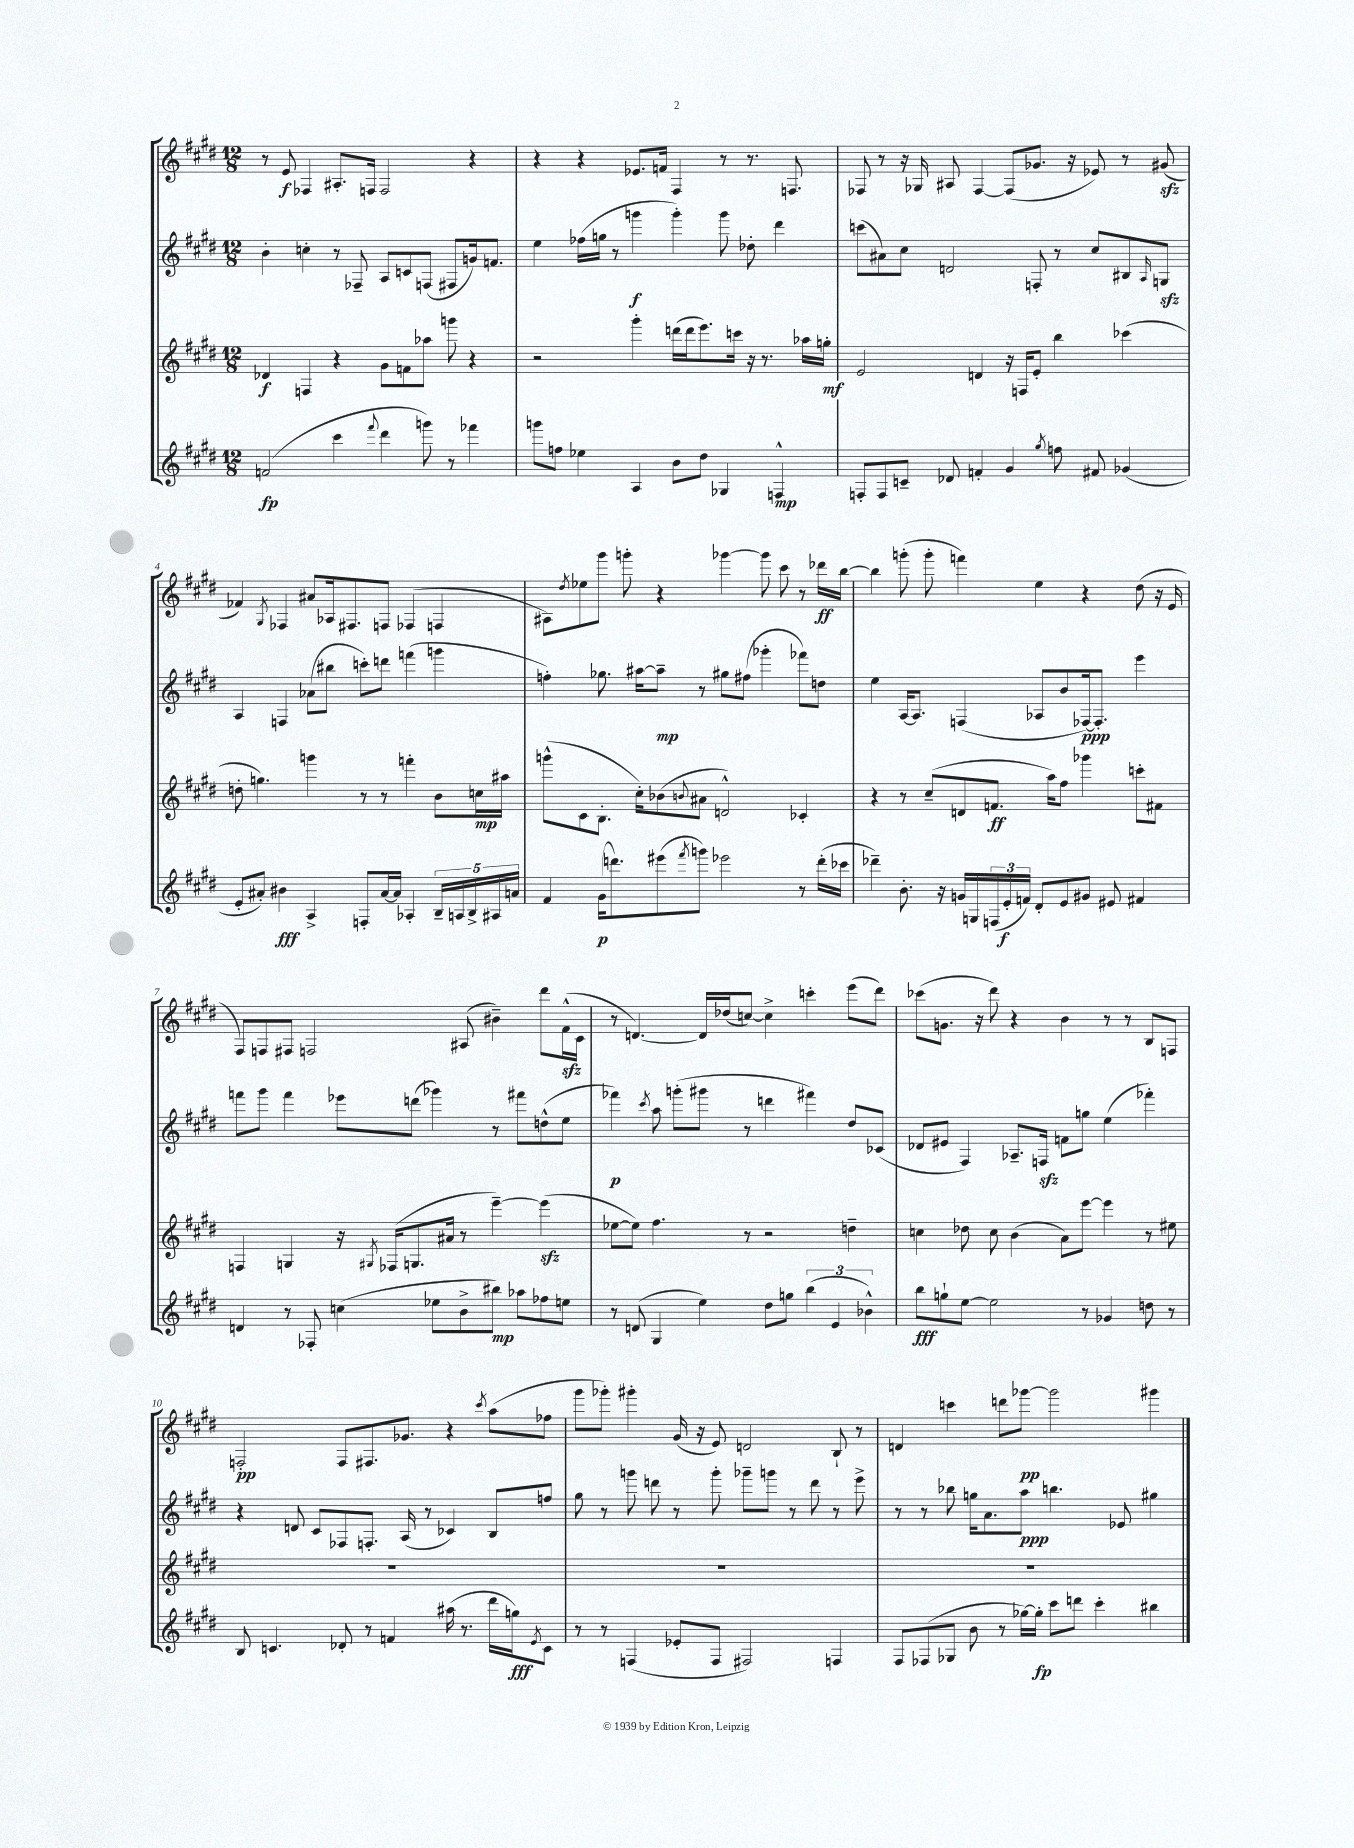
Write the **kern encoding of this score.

**kern	**dynam	**kern	**dynam	**kern	**dynam	**kern	**dynam
*part4	*part4	*part3	*part3	*part2	*part2	*part1	*part1
*staff4	*staff4	*staff3	*staff3	*staff2	*staff2	*staff1	*staff1
*clefG2	*	*clefG2	*	*clefG2	*	*clefG2	*
*k[f#c#g#d#]	*	*k[f#c#g#d#]	*	*k[f#c#g#d#]	*	*k[f#c#g#d#]	*
*M12/8	*	*M12/8	*	*M12/8	*	*M12/8	*
=1	=1	=1	=1	=1	=1	=1	=1
(2fn/	fp	4d-X/	f	4b'\	.	8r	.
.	.	.	.	.	.	8e/	f
.	.	4Fn/	.	4ccn'\	.	4F-X/	.
4ccc#\	.	4r	.	8r	.	8.A#X'/L	.
.	.	.	.	8F-X~/	.	.	.
.	.	.	.	.	.	16Fn/Jk	.
8qqfff#/	.	.	.	.	.	.	.
4ddd#\	.	8g#\L	.	8A/L	.	2F/	.
.	.	8fn\	.	8cn/	.	.	.
8gggn\)	.	8aa-X\J	.	(8Fn/J	.	.	.
8r	.	8gggn\	.	8F#X/L	.	.	.
4fff-X\	.	4r	.	16gn/k)	.	4r	.
.	.	.	.	8.fn/J	.	.	.
=2	=2	=2	=2	=2	=2	=2	=2
8gggn\L	.	2r	.	4ee\	.	4r	.
8ffn\J	.	.	.	.	.	.	.
4ee-X\	.	.	.	(16ff-X\LL	.	4r	.
.	.	.	.	16ggn\JJ	.	.	.
.	.	.	.	8r	.	.	.
4A/	.	4ggg#'\	.	4gggn\	f	8.e-X/L	.
.	.	.	.	.	.	16fn/Jk	.
8b\L	.	(16dddn\LL	.	4ggg'\)	.	4F#/	.
.	.	16ddd\J	.	.	.	.	.
8dd#\J	.	8.eee\)	.	.	.	.	.
4G-X/	.	.	.	8ggg\	.	8r	.
.	.	16cccn\Jk	.	.	.	.	.
.	.	16r	.	8dd-X'\	.	8.r	.
.	.	8.r	.	.	.	.	.
4Fn^^/	mp	.	.	4ddd#\	.	.	.
.	.	.	.	.	.	8.Fn/	.
.	.	16aa-X\LL	.	.	.	.	.
.	.	16ggn'\JJ	mf	.	.	.	.
=3	=3	=3	=3	=3	=3	=3	=3
8Fn'/L	.	2e/	.	(8cccn\L	.	8F-X/	.
8F/	.	.	.	8a#X\)	.	8r	.
8cn~/J	.	.	.	8cc#\J	.	16r	.
.	.	.	.	.	.	16G-X/	.
8d-X/	.	.	.	2dn/	.	8A#X/	.
4fn'/	.	4dn/	.	.	.	[4F-/	.
4g#/	.	16r	.	.	.	(8F-/L]	.
.	.	16Fn/KL	.	.	.	.	.
.	.	8e'/J	.	8Fn'/	.	8.g-X/J	.
8qgg#/	.	.	.	.	.	.	.
8ffn\	.	4bb\	.	8r	.	.	.
.	.	.	.	.	.	16r	.
8f#X/	.	.	.	8cc#/L	.	8e-X/)	.
(4g-X/	.	(4ccc-X\	.	8B#X/	.	8r	.
.	.	.	.	16qqA/	.	.	.
.	.	.	.	8Gnzz/J	.	(8g#Xzz/	.
!!LO:LB:g=z
=4	=4	=4	=4	=4	=4	=4	=4
8e'/L	.	8ddn'\	.	4A/	.	4f-X/)	.
8a#X'/J)	.	4.ggn\)	.	.	.	.	.
.	.	.	.	.	.	8qG#/	.
4b#X\	fff	.	.	4Fn/	.	4F-X/	.
4A^/	.	4gggn\	.	(8a-X\L	.	8a#X/L	.
.	.	.	.	8bb#X\J	.	16A-X/k	.
.	.	.	.	.	.	8.F#X/	.
8Fn'/L	.	8r	.	8cccn'\L)	.	.	.
[16a#/L	.	8r	.	8dddn\J	.	8Fn/J	.
16a#/JJ]	.	.	.	.	.	.	.
4A-X'/	.	4fffn'\	.	(4fffn\	.	(4F-X/	.
20B~/LL	.	8b\L	.	4gggn\	.	4Fn/	.
20An/	.	.	.	.	.	.	.
20B^/	.	.	.	.	.	.	.
.	.	16ccn\L	mp	.	.	.	.
20A#X/	.	.	.	.	.	.	.
.	.	16aa#X\JJ	.	.	.	.	.
20an/JJ	.	.	.	.	.	.	.
=5	=5	=5	=5	=5	=5	=5	=5
4f#/	.	(8gggn^^\L	.	4ffn'\)	.	8A#X\L)	.
.	.	.	.	.	.	8qdd#/	.
.	.	8c#\	.	.	.	8ee-X\	.
(16g#\KL	p	8.B'\J	.	8.gg-X\	.	8ggg#\J	.
8.dddn\)	.	.	.	.	.	.	.
.	.	.	.	.	.	8gggn'\	.
.	.	16cc#'\KL)	.	[16aa#X\KL	.	.	.
(8eee#X\	.	(8b-X\	.	8aa#~\J]	mp	4r	.
8qfff#/	.	8qqbn/	.	.	.	.	.
8gggn\J)	.	8a#X\J	.	8r	.	.	.
2eee-X\	.	2dn^^/)	.	8gg#X\L	.	[4ggg-X\	.
.	.	.	.	(8ff#X\J	.	.	.
.	.	.	.	4ggg-X'\	.	8ggg-\]	.
.	.	.	.	.	.	8ccc#\	.
8r	.	4c-X'/	.	8fff-X\L)	.	8r	.
(16ddd'\LL	.	.	.	8ddn\J	.	16ddd-X\LL	ff
16ccc-X\JJ	.	.	.	.	.	[16bb\JJ	.
=6	=6	=6	=6	=6	=6	=6	=6
4ddd-X~\)	.	4r	.	4ee\	.	4bb\]	.
8.b'\	.	8r	.	[16A/KL	.	(8gggn'\	.
.	.	.	.	8.A/J]	.	.	.
.	.	(8cc#~/L	.	.	.	8ggg'\	.
16r	.	.	.	.	.	.	.
16gn/LL	.	8dn/	.	(4Fn/	.	4fffn\)	.
16Gn/	.	.	.	.	.	.	.
(24Fn/	.	8.fn/J	ff	.	.	.	.
24e'/	f	.	.	.	.	.	.
24fn/JJ)	.	.	.	.	.	.	.
8d#'/L	.	.	.	8A-X/L	.	4ee\	.
.	.	16aa\KL)	.	.	.	.	.
8e/	.	8ff#\J	.	8b/	.	.	.
8g#X/J	.	4ggg-X\	.	[16F-X/k)	ppp	4r	.
.	.	.	.	8.F-'/J]	.	.	.
8e#X/	.	.	.	.	.	.	.
4f#X/	.	8cccn'\L	.	4eee\	.	(8dd#\	.
.	.	8f#X\J	.	.	.	16r	.
.	.	.	.	.	.	16e/	.
!!LO:LB:g=z
=7	=7	=7	=7	=7	=7	=7	=7
4dn/	.	4Fn/	.	8fffn\L	.	8F#/L)	.
.	.	.	.	8ggg#\J	.	8Fn/	.
8r	.	4Gn/	.	4fff\	.	8F#X/J	.
8F-X'/	.	.	.	.	.	2Fn/	.
(4ccn\	.	16r	.	8eee-X\L	.	.	.
.	.	8qG#X/	.	.	.	.	.
.	.	(16F-X/KL	.	.	.	.	.
.	.	8.Gn/	.	(8dddn\J	.	.	.
8ee-X\L	.	.	.	4ggg-X\)	.	.	.
.	.	16a#X/Jk	.	.	.	.	.
8b^\	.	8r	.	.	.	(8A#X/	.
8bb#X\J)	mp	[4eee~\)	.	8r	.	4b#X~\)	.
8aa-X\L	.	.	.	8fff#X\L	.	.	.
8ff-X\	.	(4eeezz\]	.	(8ddn^^\	.	8ddd#\L	.
8een\J	.	.	.	8ee\J	.	(16f#zz^^\L	.
.	.	.	.	.	.	16c#\JJ	.
=8	=8	=8	=8	=8	=8	=8	=8
8r	.	[8ee-X\L	.	4fff-X\)	p	8r	.
(8dn/	.	8ee-\J])	.	.	.	[4.dn/)	.
.	.	.	.	8qccc#/	.	.	.
4G#/	.	4.ff#\	.	8aa\	.	.	.
.	.	.	.	(8gggn'\L	.	.	.
4ee\)	.	.	.	8ggg#X\J	.	16d/LL]	.
.	.	.	.	.	.	(16dd-X/J	.
.	.	8r	.	8r	.	[8ccn/J)	.
8dd#\L	.	2r	.	4dddn\	.	4cc^\]	.
8ggn\J	.	.	.	.	.	.	.
(6bb\	.	.	.	4fff#X\)	.	4cccn'\	.
6e/	.	.	.	.	.	.	.
.	.	4ddn~\	.	8dd#/L	.	(8eee\L	.
6b-X^^\)	.	.	.	.	.	.	.
.	.	.	.	(8c-X/J	.	8ddd#\J)	.
=9	=9	=9	=9	=9	=9	=9	=9
8bb\L	fff	4ccn\	.	8d-X/L	.	(8ccc-X\L	.
8ggn`\	.	.	.	8e#X/J	.	8.gn\J	.
[8ee\J	.	8dd-X\	.	4F#/)	.	.	.
.	.	.	.	.	.	16r	.
2ee\]	.	8cc\	.	.	.	8ddd#\)	.
.	.	(4b\	.	8.A-X~/L	.	4r	.
.	.	.	.	16Fnzz/Jk	.	.	.
.	.	8a\L)	.	8fn\L	.	4b\	.
8r	.	[8eee\J	.	8ggn\J	.	.	.
4g-X/	.	4eee\]	.	(4ee\	.	8r	.
.	.	.	.	.	.	8r	.
8ddn\	.	8r	.	4fff-X'\)	.	8B/L	.
8r	.	8ee#X\	.	.	.	8Fn/J	.
!!LO:LB:g=z
=10	=10	=10	=10	=10	=10	=10	=10
8B/	.	1.r	.	4r	.	2Fn'/	pp
4.cn/	.	.	.	.	.	.	.
.	.	.	.	8dn/	.	.	.
.	.	.	.	8c#/L	.	.	.
8d-X'/	.	.	.	8F-X/	.	8F/L	.
8r	.	.	.	8.Fn'/J	.	8.F#X/	.
4fn/	.	.	.	.	.	.	.
.	.	.	.	(16A/	.	8.g-X/J	.
.	.	.	.	8r	.	.	.
(16aa#X\	.	.	.	4c-X/)	.	4r	.
8.r	.	.	.	.	.	.	.
.	.	.	.	.	.	8qccc#/	.
16ddd#\LL	.	.	.	8B/L	.	(8aa\L	.
16ggn\J)	fff	.	.	.	.	.	.
8qe/	.	.	.	.	.	.	.
8c\J	.	.	.	8ffn/J	.	8ff-X\J	.
=11	=11	=11	=11	=11	=11	=11	=11
8r	.	1.r	.	8gg#\	.	8ggg#\L	.
8r	.	.	.	8r	.	8ggg-X'\J)	.
(4Fn/	.	.	.	8gggn\	.	4ggg#X'\	.
.	.	.	.	8dddn\	.	.	.
8e-X'/L	.	.	.	8r	.	(16g#/	.
.	.	.	.	.	.	16r	.
8F/J	.	.	.	8ggg'\	.	8e/)	.
2F#X/)	.	.	.	8ggg-X~\L	.	2dn/	.
.	.	.	.	8gggn\J	.	.	.
.	.	.	.	8r	.	.	.
.	.	.	.	8ddd\	.	.	.
4Fn/	.	.	.	8r	.	8B`/	.
.	.	.	.	8eee^\	.	8r	.
=12	=12	=12	=12	=12	=12	=12	=12
8F#/L	.	1.r	.	8r	.	4dn/	.
(8F-X/	.	.	.	8r	.	.	.
8G-X/J	.	.	.	8bb-X\	.	4cccn\	.
8b\	.	.	.	16ggn\KL	.	.	.
.	.	.	.	8.a\	.	.	.
8r	.	.	.	.	.	8dddn\L	.
[16gg-X\LL)	.	.	.	8aa\J	ppp	[8ggg-X\J	pp
16gg-'\JJ]	fp	.	.	.	.	.	.
8ccc#\L	.	.	.	4.bbn\	.	2ggg-\]	.
8dddn\J	.	.	.	.	.	.	.
4ccc#'\	.	.	.	.	.	.	.
.	.	.	.	8e-X/	.	.	.
4bb#X\	.	.	.	4gg#X\	.	4ggg#X\	.
==	==	==	==	==	==	==	==
*-	*-	*-	*-	*-	*-	*-	*-
